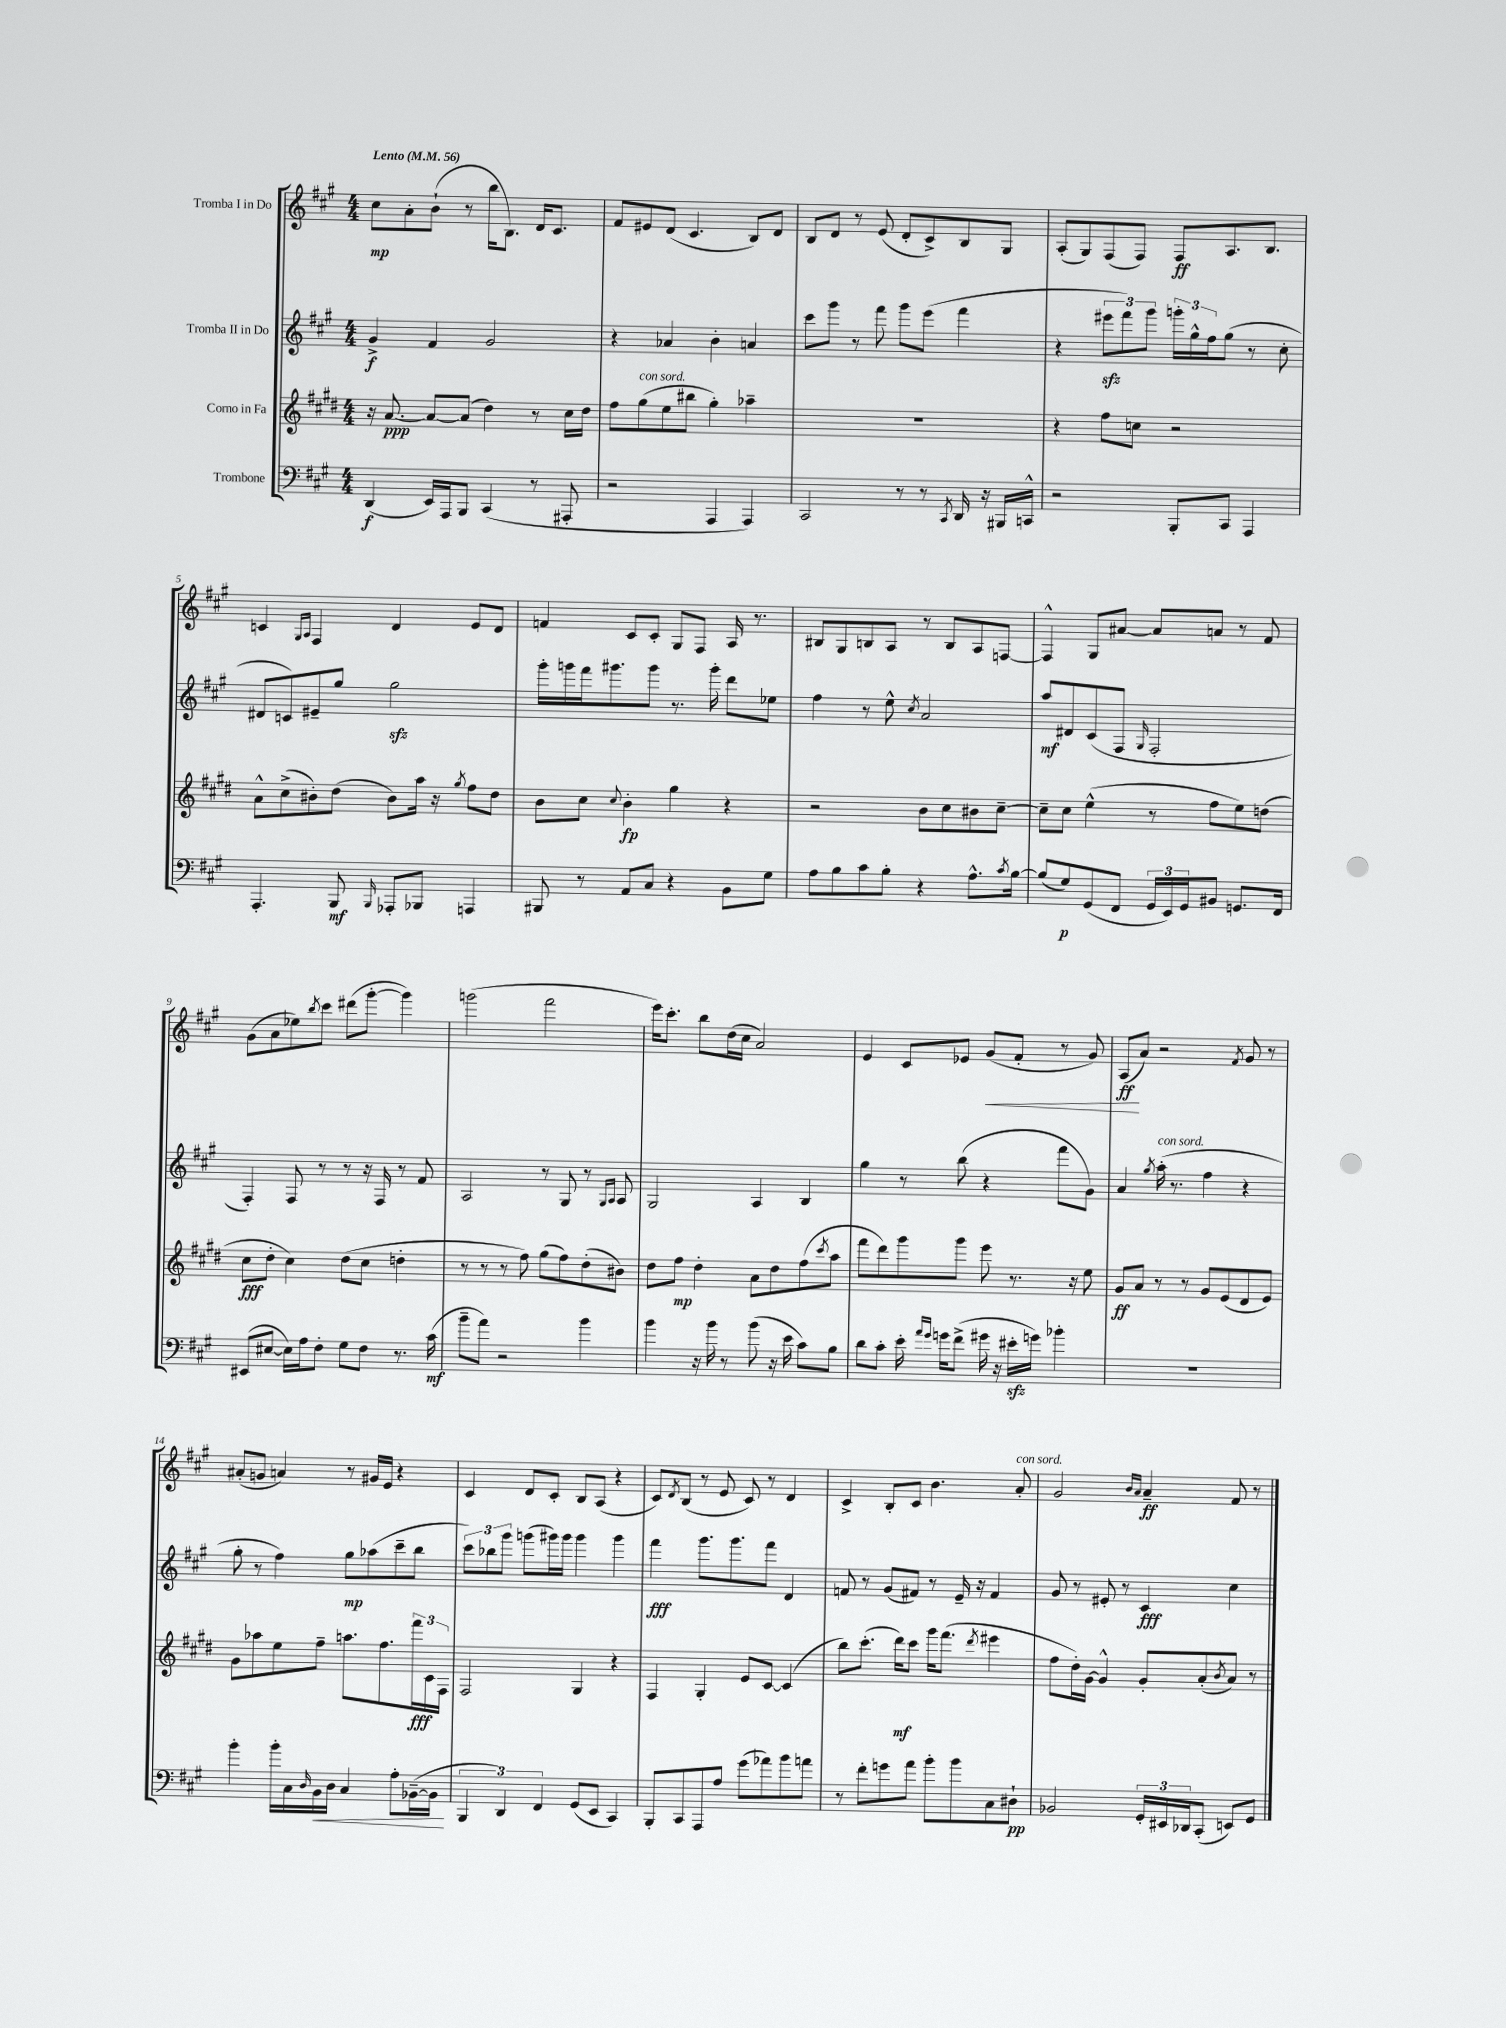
<<
\new StaffGroup <<
\new Staff = "s0" \with { instrumentName = "Tromba I in Do" } {
    \clef treble \key a \major \numericTimeSignature \time 4/4 \tempo "Lento" 4 = 56
    cis''8\mp a'8-. b'8-!( r8 b''16 b8.) d'16 cis'8. |
    fis'8 eis'8 d'8( cis'4. b8) d'8 |
    b8 d'8 r8 e'8( d'8-. cis'8->) b8 gis8 |
    a8-.( gis8) fis8( fis8) fis8\ff a8. b8. |
    c'4 \grace { gis16 a16 } fis4 d'4 e'8 d'8 |
    f'4 cis'8 cis'8-. gis8 fis8 a16 r8. |
    bis8 gis8 b8 a8 r8 b8 a8 f8~ |
    f4-^ gis8 ais'8~ ais'8 a'8 r8 fis'8 |
    gis'8( a'8 ees''8) \acciaccatura { b''8 } cis'''8 dis'''8( gis'''8~-. gis'''4) |
    g'''2( fis'''2 |
    e'''16) cis'''8.-. b''8 d''16( cis''16 a'2) |
    e'4 cis'8 ees'8 gis'8\<( fis'8-. r8 gis'8) |
    a8\ff\!( a'8) r2 \acciaccatura { fis'8 } gis'8 r8 |
    ais'8-.( g'8 a'4) r8 gis'16 e'16 r4 |
    cis'4 d'8 cis'8-. b8 a8( r4 |
    cis'8) \acciaccatura { d'8 } b8( r8 e'8 cis'8) r8 d'4 |
    cis'4-> b8-. cis'8 b'4. a'8-.^\markup { \italic "con sord." } |
    gis'2 \grace { b'16 a'16 } a'4--\ff fis'8 r8 \bar "|." |
}
\new Staff = "s1" \with { instrumentName = "Tromba II in Do" } {
    \clef treble \key a \major \numericTimeSignature \time 4/4
    gis'4->\f fis'4 gis'2 |
    r4 aes'4 b'4-. a'4 |
    cis'''8 gis'''8 r8 fis'''8 gis'''8 e'''8( fis'''4 |
    r4 \tuplet 3/2 { eis'''8\sfz fis'''8) gis'''8 } \tuplet 3/2 { g'''16-. gis''16-^ fis''16 } gis''8( r8 cis''8-. |
    dis'8 c'8) eis'8-- gis''8 gis''2\sfz |
    gis'''16-. g'''16 fis'''16 gis'''8. gis'''8 r8. gis'''16-. d'''8 ees''8 |
    fis''4 r8 e''8-^ \acciaccatura { cis''8 } a'2 |
    a''8\mf dis'8 cis'8( fis8 \grace { gis16 } fis2-. |
    fis4-.) fis8 r8 r8 r16 fis16 r8 fis'8 |
    a2 r8 gis8 r8 \grace { gis16 a16 } a8 |
    gis2 a4 b4 |
    gis''4 r8 b''8( r4 fis'''8 gis'8) |
    a'4 \acciaccatura { gis''8 } a''16-.^\markup { \italic "con sord." }( r8. fis''4 r4 |
    gis''8-. r8 fis''4) gis''8\mp aes''8( cis'''8-- b''8 |
    \tuplet 3/2 { cis'''8) bes''8 gis'''8 } g'''8( gis'''16) gis'''16 gis'''4 gis'''4 |
    fis'''4\fff gis'''8. gis'''8. fis'''8 d'4 |
    f'8 r8 gis'8( fis'8) r8 e'16-- r16 fis'4 |
    gis'8 r8 eis'8-. r8 cis'4\fff cis''4 \bar "|." |
}
\new Staff = "s2" \with { instrumentName = "Corno in Fa" } {
    \clef treble \key e \major \numericTimeSignature \time 4/4
    r16 a'8.~\ppp a'8~ a'8( dis''4) r8 cis''16 dis''16 |
    fis''8 gis''8^\markup { \italic "con sord." }( e''8 bis''8 gis''4-.) aes''4-- |
    R1 |
    r4 fis''8 c''8 r2 |
    a'8-^ cis''8->( bis'8-.) dis''8( bis'8) a''16 r16 \acciaccatura { gis''8 } fis''8 dis''8 |
    b'8 cis''8 \appoggiatura { cis''8 } b'4-.\fp gis''4 r4 |
    r2 b'8 cis''8 bis'8 cis''8~-- |
    cis''8-- cis''8 e''4-^( r8 fis''8 e''8) d''8( |
    cis''8\fff dis''8-. cis''4) dis''8( cis''8 d''4-. |
    r8 r8 r8 fis''8) gis''8( fis''8) dis''8-.( bis'8) |
    dis''8 fis''8\mp dis''4-. a'8 dis''8 fis''8( \acciaccatura { cis'''8 } a''8 |
    fis'''8 dis'''8) gis'''8 gis'''8 e'''8 r8. r16 e''8 |
    gis'8\ff a'8 r8 r8 gis'8 e'8( dis'8 e'8) |
    gis'8 aes''8 e''8 fis''8-- a''8. fis''8. \tuplet 3/2 { fis'''16\fff cis'16 fis16 } |
    fis2 gis4 r4 |
    fis4 gis4-. e'8 cis'8~ cis'4( |
    b''8) cis'''8.-.( dis'''16\mf) cis'''8 gis'''16 fis'''8.( \acciaccatura { dis'''8 } eis'''4 |
    fis''8 dis''16-.) gis'16~ gis'4-^ gis'8-. a'8-.( \acciaccatura { b'8 } a'8) r8 \bar "|." |
}
\new Staff = "s3" \with { instrumentName = "Trombone" } {
    \clef bass \key a \major \numericTimeSignature \time 4/4
    d,4\f( e,16) a,,16 b,,8 cis,4( r8 ais,,8-. |
    r2 a,,4 a,,4) |
    cis,2 r8 r8 \acciaccatura { cis,8 } d,16 r16 bis,,16 c,16-^ |
    r2 b,,8-. cis,8 a,,4 |
    a,,4.-. b,,8\mf \grace { b,,16 } aes,,8-. bes,,8 a,,4 |
    bis,,8 r8 a,8 cis8 r4 b,8 gis8 |
    a8 b8 cis'8 b8-. r4 a8.-^ \acciaccatura { cis'8 } b16~ |
    b8( gis8\p) gis,8( fis,8 \tuplet 3/2 { gis,16 e,16) gis,16 } bis,8 g,8. fis,16 |
    eis,8( eis8~ eis16) a16 fis8-. gis8 fis8 r8. cis'16\mf( |
    b'8-- a'8) r2 b'4 |
    b'4 r16 b'16 r8 b'8( r16 e'16 cis'8) b8 |
    d'8 cis'8-. e'16-. \grace { a'16 gis'16 } g'16 fis'8->( gis'16 r16 eis'16-.\sfz g'16) bes'4-. |
    R1 |
    b'4-. b'16-. cis16 \grace { d16 } b,16\< d16 cis4 a8-. bes,16~--( bes,16\! |
    \tuplet 3/2 { b,,4 d,4) fis,4 } gis,8( e,8 cis,4) |
    b,,8-. cis,8 a,,8 a8 gis'8( aes'8) b'8 a'8 |
    r8 fis'8-. g'8 a'8 b'8-. b'8 cis8 dis8-!\pp |
    bes,2 \tuplet 3/2 { gis,16-. eis,16 des,16 } cis,8-.( e,8) gis,8 \bar "|." |
}
>>
>>
